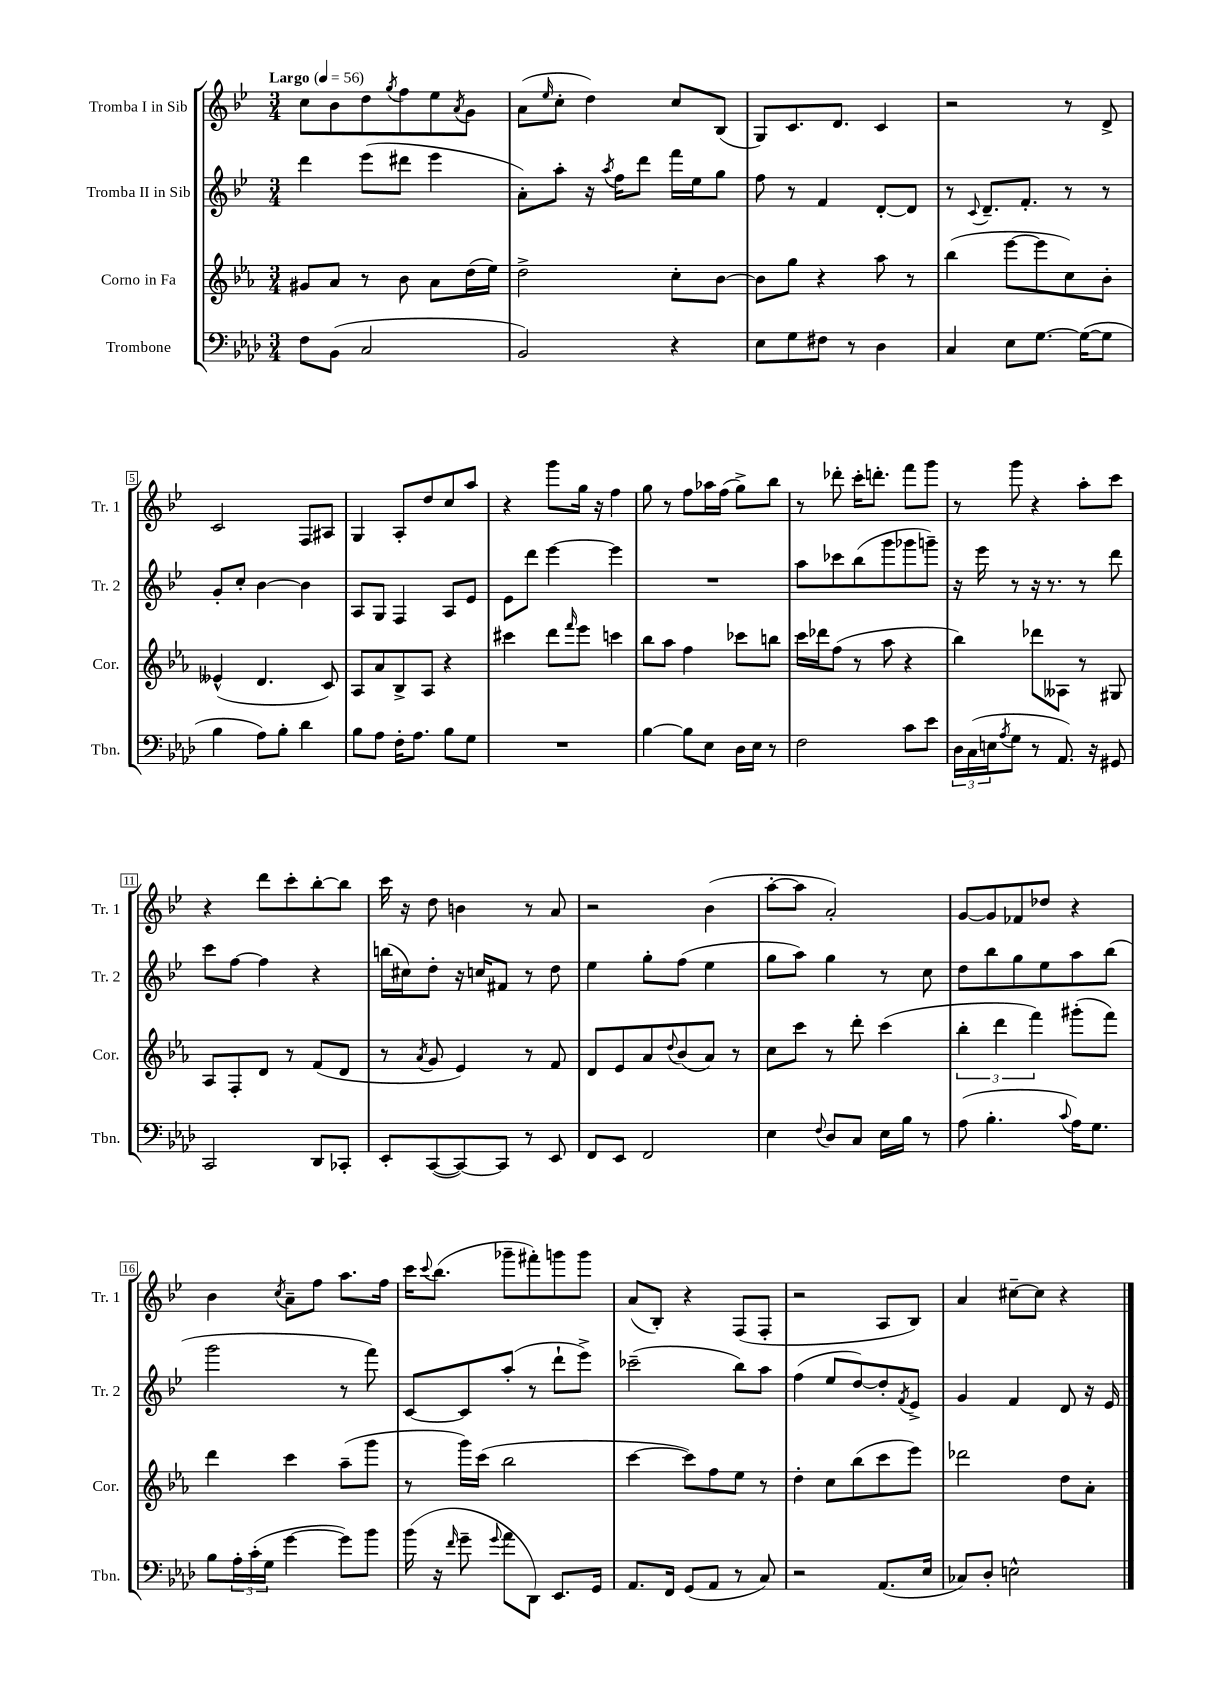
<<
\new StaffGroup <<
\new Staff = "s0" \with { instrumentName = "Tromba I in Sib" shortInstrumentName = "Tr. 1" } {
    \clef treble \key bes \major \numericTimeSignature \time 3/4 \tempo "Largo" 4 = 56
    c''8 bes'8 d''8 \acciaccatura { g''8 } f''8 ees''8 \acciaccatura { a'8 } g'8 |
    a'8( \grace { ees''16 } c''8-. d''4) c''8 bes8( |
    g8) c'8. d'8. c'4 |
    r2 r8 d'8-> |
    c'2 f8 ais8 |
    g4 a8-. d''8 c''8 a''8 |
    r4 g'''8 g''16 r16 f''4 |
    g''8 r8 f''8 aes''16 f''16( g''8->) bes''8 |
    r8 des'''8-. c'''16-. d'''8.-. f'''8 g'''8 |
    r8 g'''8 r4 a''8-. c'''8 |
    r4 d'''8 c'''8-. bes''8~-. bes''8 |
    c'''16 r16 d''8 b'4 r8 a'8 |
    r2 bes'4( |
    a''8~-. a''8 a'2-.) |
    g'8~ g'8 fes'8 des''8 r4 |
    bes'4 \acciaccatura { c''8 } a'8-- f''8 a''8. f''16 |
    c'''16 \appoggiatura { c'''8 } bes''8.( ges'''8-- fis'''8-.) g'''8 g'''8 |
    a'8( bes8-.) r4 f8( f8-. |
    r2 a8 bes8) |
    a'4 cis''8~-- cis''8 r4 \bar "|." |
}
\new Staff = "s1" \with { instrumentName = "Tromba II in Sib" shortInstrumentName = "Tr. 2" } {
    \clef treble \key bes \major \numericTimeSignature \time 3/4
    d'''4 ees'''8( dis'''8 ees'''4 |
    a'8-.) a''8-. r16 \acciaccatura { a''8 } f''16 d'''8 f'''16 ees''16 g''8 |
    f''8 r8 f'4 d'8~-. d'8 |
    r8 \appoggiatura { c'8 } d'8.-- f'8.-. r8 r8 |
    g'8-. c''8-. bes'4~ bes'4 |
    a8 g8 f4 a8 ees'8 |
    ees'8 d'''8 ees'''4~ ees'''4 |
    R2. |
    a''8 ces'''8 bes''8( g'''8 ges'''8 g'''8--) |
    r16 ees'''16 r8 r16 r8. r8 d'''8 |
    c'''8 f''8~ f''4 r4 |
    b''16( cis''16) d''8-. r16 c''16 fis'8 r8 d''8 |
    ees''4 g''8-. f''8( ees''4 |
    g''8 a''8) g''4 r8 c''8 |
    d''8 bes''8 g''8 ees''8 a''8 bes''8( |
    g'''2 r8 f'''8) |
    c'8~ c'8 a''8-.( r8 d'''8-! ees'''8->) |
    ces'''2--( bes''8) a''8 |
    f''4( ees''8 d''8~) d''8-. \acciaccatura { f'8 } ees'8-> |
    g'4 f'4 d'8 r16 ees'16 \bar "|." |
}
\new Staff = "s2" \with { instrumentName = "Corno in Fa" shortInstrumentName = "Cor." } {
    \clef treble \key ees \major \numericTimeSignature \time 3/4
    gis'8 aes'8 r8 bes'8 aes'8 d''16( ees''16) |
    d''2-> c''8-. bes'8~ |
    bes'8 g''8 r4 aes''8 r8 |
    bes''4( ees'''8~ ees'''8 c''8) bes'8-. |
    eeses'4-^( d'4. c'8) |
    aes8 aes'8 bes8-> aes8 r4 |
    cis'''4 d'''8 \grace { f'''16 } ees'''8 c'''4 |
    bes''8 aes''8 f''4 ces'''8 b''8 |
    c'''16 des'''16 f''8( r8 aes''8 r4 |
    bes''4) des'''8 aeses8 r8 gis8 |
    aes8 f8-. d'8 r8 f'8( d'8 |
    r8 \acciaccatura { aes'8 } g'8 ees'4) r8 f'8 |
    d'8 ees'8 aes'8 \appoggiatura { d''8 } bes'8( aes'8) r8 |
    c''8 c'''8 r8 d'''8-. c'''4( |
    \tuplet 3/2 { bes''4-. d'''4 f'''4) } gis'''8-.( f'''8) |
    d'''4 c'''4 aes''8--( g'''8 |
    r8 g'''16) c'''16( bes''2 |
    c'''4~ c'''8) f''8 ees''8 r8 |
    d''4-. c''8 bes''8( c'''8 ees'''8) |
    des'''2 d''8 aes'8-. \bar "|." |
}
\new Staff = "s3" \with { instrumentName = "Trombone" shortInstrumentName = "Tbn." } {
    \clef bass \key aes \major \numericTimeSignature \time 3/4
    f8 bes,8( c2 |
    bes,2) r4 |
    ees8 g8 fis8 r8 des4 |
    c4 ees8 g8.~ g16~( g8 |
    bes4 aes8) bes8-. des'4 |
    bes8 aes8 f16-. aes8. bes8 g8 |
    R2. |
    bes4~ bes8 ees8 des16 ees16 r8 |
    f2 c'8 ees'8 |
    \tuplet 3/2 { des16 c16( e16 } \acciaccatura { aes8 } g8 r8 aes,8.) r16 gis,8 |
    c,2 des,8 ces,8-. |
    ees,8-. c,8~( c,8~) c,8 r8 ees,8 |
    f,8 ees,8 f,2 |
    ees4 \appoggiatura { f8 } des8 c8 ees16 bes16 r8 |
    aes8( bes4.-. \appoggiatura { c'8 } aes16) g8. |
    bes8 \tuplet 3/2 { aes16-. c'16-.( g16 } g'4~ g'8) bes'8 |
    bes'16( r16 \grace { f'16 } g'8-- \appoggiatura { g'8 } aes'8 des,8) ees,8. g,16 |
    aes,8. f,16 g,8( aes,8 r8 c8) |
    r2 aes,8.( ees16 |
    ces8) des8-. e2-^ \bar "|." |
}
>>
>>
\layout { \context { \Score \override BarNumber.stencil = #(make-stencil-boxer 0.1 0.3 ly:text-interface::print) } }
